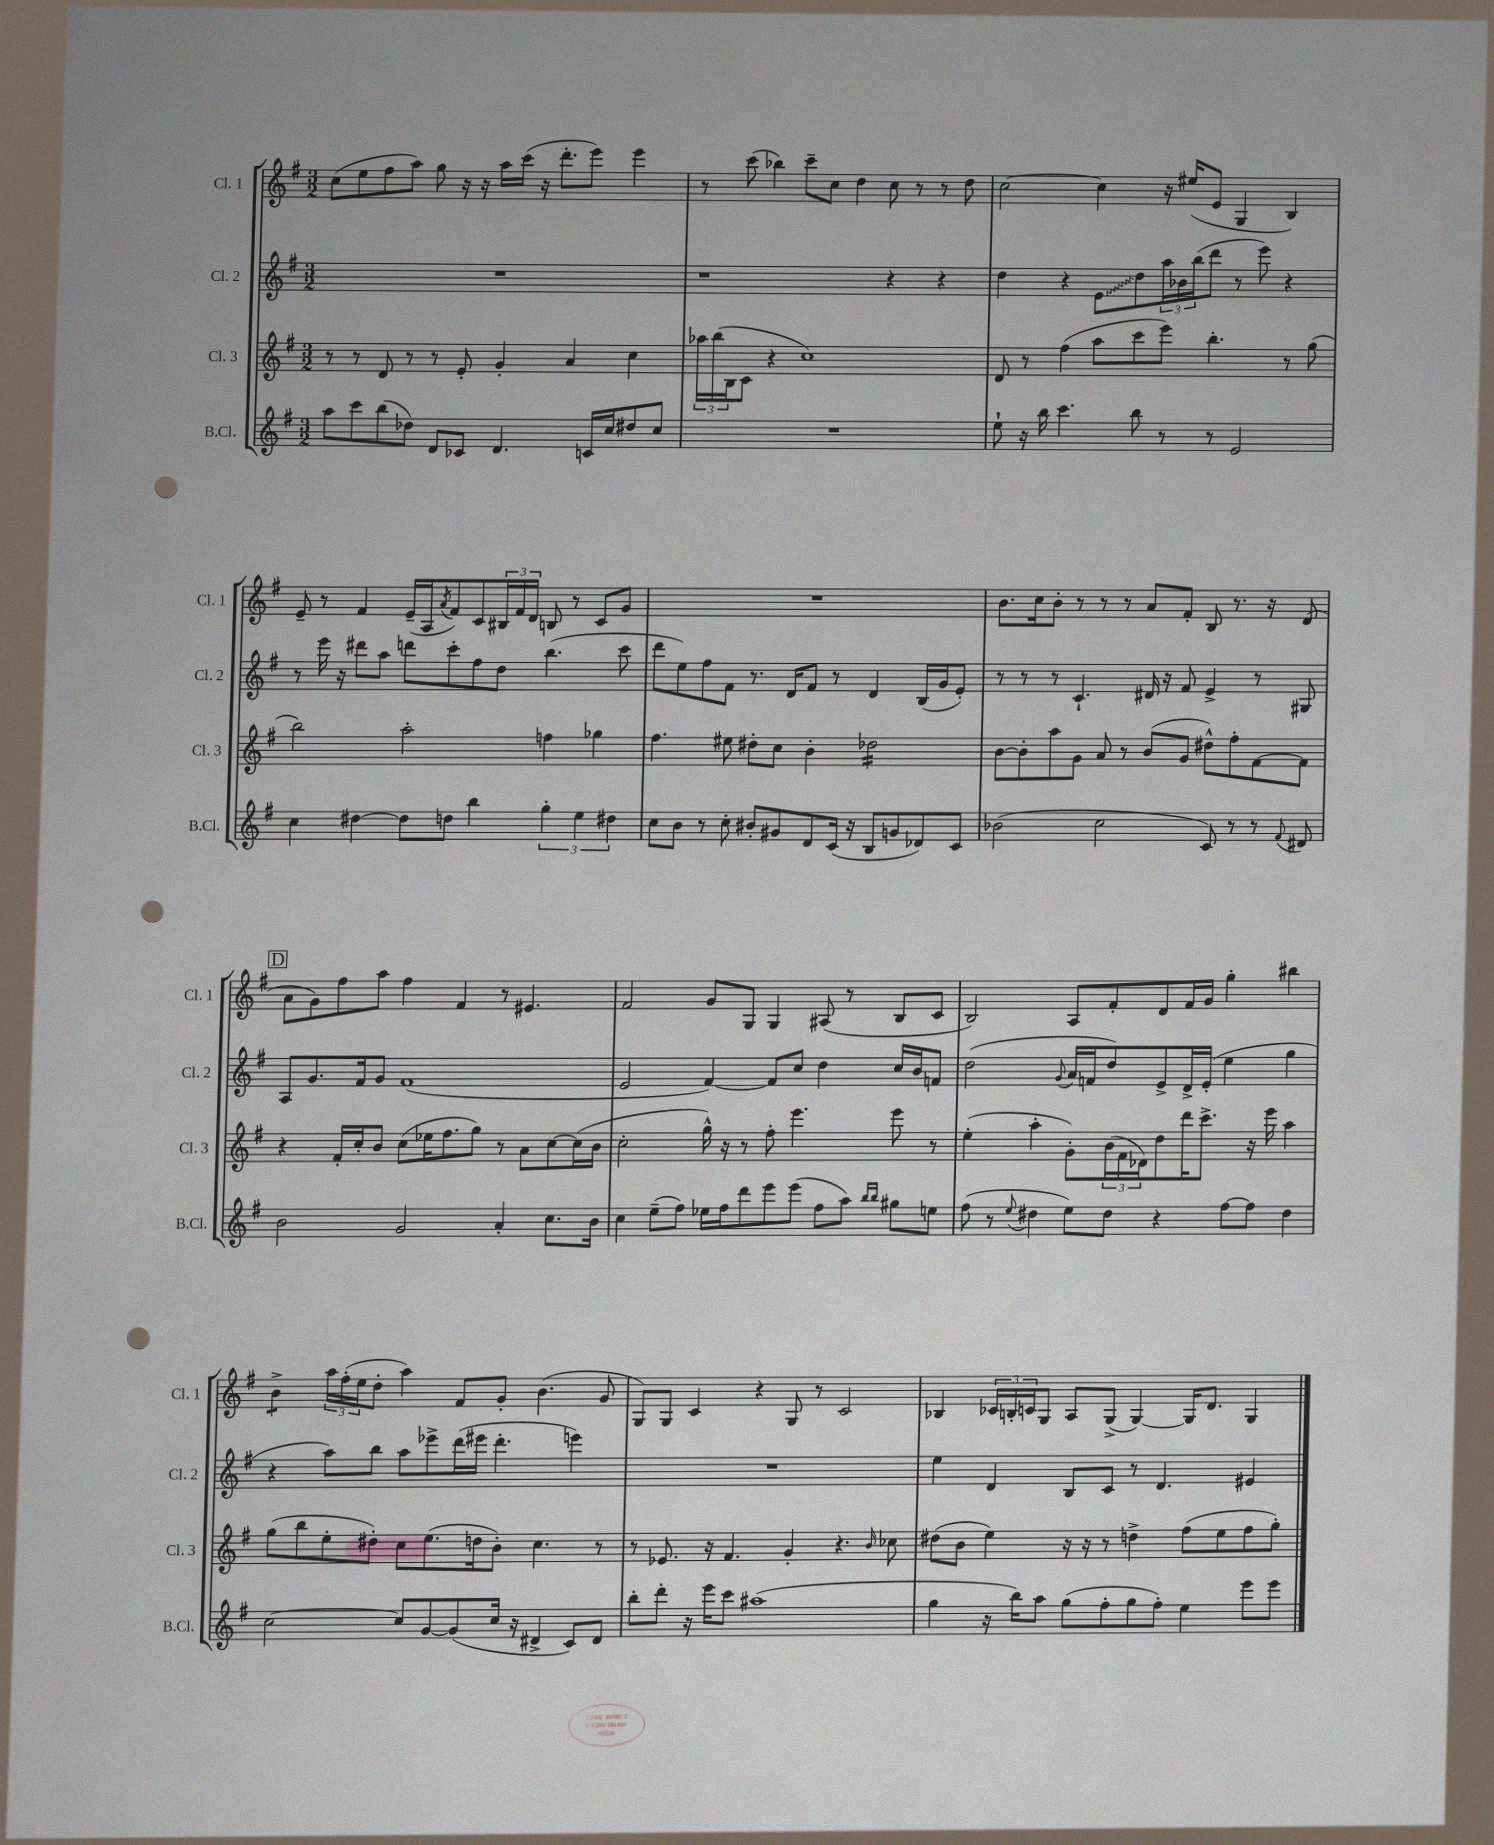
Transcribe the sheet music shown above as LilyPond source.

<<
\new StaffGroup <<
\new Staff = "s0" \with { instrumentName = "Cl. 1" shortInstrumentName = "Cl. 1" } {
    \clef treble \key g \major \numericTimeSignature \time 3/2
    c''8( e''8 fis''8 a''8) g''8 r16 r16 a''16 c'''16( r16 d'''8.-. e'''8) e'''4 |
    r8 c'''8( bes''4) c'''8-- c''8 d''4 c''8 r8 r8 d''8 |
    c''2~ c''4 r16 eis''16( e'8 g4 b4) |
    e'8-- r8 fis'4 e'16--( a16 \acciaccatura { a'8 } fis'8) c'8 \tuplet 3/2 { bis16 fis'16 d'16 } b8 r8 c'8 g'8 |
    R1. |
    b'8. c''16 b'8-. r8 r8 r8 a'8 fis'8-. b8 r8. r16 d'8( |
    \mark \markup { \box "D" } a'8 g'8) fis''8 a''8 fis''4 fis'4 r8 eis'4. |
    fis'2 g'8 g8 g4 ais8( r8 b8 c'8 |
    b2) a8 fis'8-. d'8 fis'16 g'16 g''4-. bis''4 |
    b'4:8-> \tuplet 3/2 { a''16 fis''16-.( e''16 } d''8-. a''4) fis'8 g'8-. b'4.( g'8 |
    g8) g8 c'4 r4 g8 r8 c'2 |
    bes4 \tuplet 3/2 { ces'16 b16-. c'16 } g8 a8 g8->( g4~) g16 d'8. g4 \bar "|." |
}
\new Staff = "s1" \with { instrumentName = "Cl. 2" shortInstrumentName = "Cl. 2" } {
    \clef treble \key g \major \numericTimeSignature \time 3/2
    R1. |
    r1 r4 r4 |
    d''4 r4 \once \override Glissando.style = #'zigzag e'8\glissando d''8 \tuplet 3/2 { a''16 bes'16 b''16( } d'''8 r8 e'''8) r4 |
    r8 e'''16 r16 dis'''8 a''8 d'''8 c'''8-. fis''8 d''8 b''4.( c'''8 |
    d'''8 e''8) fis''8 fis'8 r8. d'16 fis'8 r8 d'4 b16( g'16 e'8-.) |
    r8 r8 r8 c'4.-! dis'16 r16 fis'8 e'4-> r8 gis8 |
    \mark \markup { \box "D" } a8 g'8. fis'16 g'8 fis'1( |
    e'2 fis'4~) fis'8 c''8 d''4 c''16 b'16 f'8 |
    d''2( \appoggiatura { g'8 } a'16 f'16 d''8) e'8-> d'16-> e'16-.( e''4 g''4 |
    r4 a''8) b''8 a''8 ees'''8-> d'''16( eis'''16 d'''4.-. e'''4) |
    R1. |
    e''4 d'4 b8 c'8 r8 d'4. eis'4 \bar "|." |
}
\new Staff = "s2" \with { instrumentName = "Cl. 3" shortInstrumentName = "Cl. 3" } {
    \clef treble \key g \major \numericTimeSignature \time 3/2
    r8 r8 d'8 r8 r8 e'8-. g'4-. a'4 c''4 |
    \tuplet 3/2 { aes''16 b''16( b16 } c'8 r4 c''1) |
    d'8 r8 fis''4( a''8 c'''8 e'''8) b''4.-. r8 g''8( |
    b''2) a''2-. f''4 ges''4 |
    fis''4. eis''8 dis''8-. c''8 b'4-. des''2:16 |
    b'8~ b'8-. a''8 g'8 a'8 r8 b'8( g'8 dis''8-^) fis''8-. fis'8~ fis'8 |
    \mark \markup { \box "D" } r4 fis'16-. c''16-. b'8 c''8( ees''16 fis''8. g''8) r8 a'8 c''8~ c''16( b'16 |
    c''2-. g''16-^) r16 r8 fis''8-. e'''4. e'''8 r8 |
    e''4-.( a''4-. g'8-.) \tuplet 3/2 { b'16( fis'16 des'16) } d''8 d'''16 c'''8.-> r16 e'''16 a''4 |
    g''8( b''8 e''8-. dis''8-.) c''8 e''8.( d''16 b'8-.) c''4. r8 |
    r8 ees'8. r16 fis'4. g'4-. r4. \grace { b'16 } ces''8 |
    dis''8( b'8 e''4) r16 r16 r8 d''4-> fis''8( e''8 fis''8 g''8-.) \bar "|." |
}
\new Staff = "s3" \with { instrumentName = "B.Cl." shortInstrumentName = "B.Cl." } {
    \clef treble \key g \major \numericTimeSignature \time 3/2
    a''8 c'''8 b''8( des''8) d'8 ces'8 d'4. c'16 c''16 dis''8 c''8 |
    R1. |
    e''8-! r16 b''16 c'''4. b''8 r8 r8 e'2 |
    c''4 dis''4~ dis''8 d''8 b''4 \tuplet 3/2 { g''4-. e''4 dis''4 } |
    c''8 b'8 r8 c''8-. bis'8-. gis'8 d'8 c'16( r16 b8 g'8 des'8) c'8 |
    bes'2( c''2 c'8) r8 r8 \appoggiatura { fis'8 } dis'8 |
    \mark \markup { \box "D" } b'2 g'2 a'4-. c''8. b'16 |
    c''4 e''8--( fis''8) ees''16 fis''16 d'''8 e'''8 e'''8( fis''8 a''8) \grace { b''16 b''16 } gis''8 e''8 |
    fis''8( r8 \appoggiatura { e''8 } dis''4 e''8) dis''8 r4 fis''8~ fis''8 dis''4 |
    c''2~ c''8 g'8~ g'8( c''16 r16 dis'4-> c'8) dis'8 |
    b''8-. d'''8-. r16 e'''16 c'''8 ais''1( |
    g''4 r16 b''16) a''8 g''8( fis''8-. g''8 fis''8-.) e''4 e'''8 e'''8 \bar "|." |
}
>>
>>
\layout { \context { \Score \remove "Bar_number_engraver" } }
